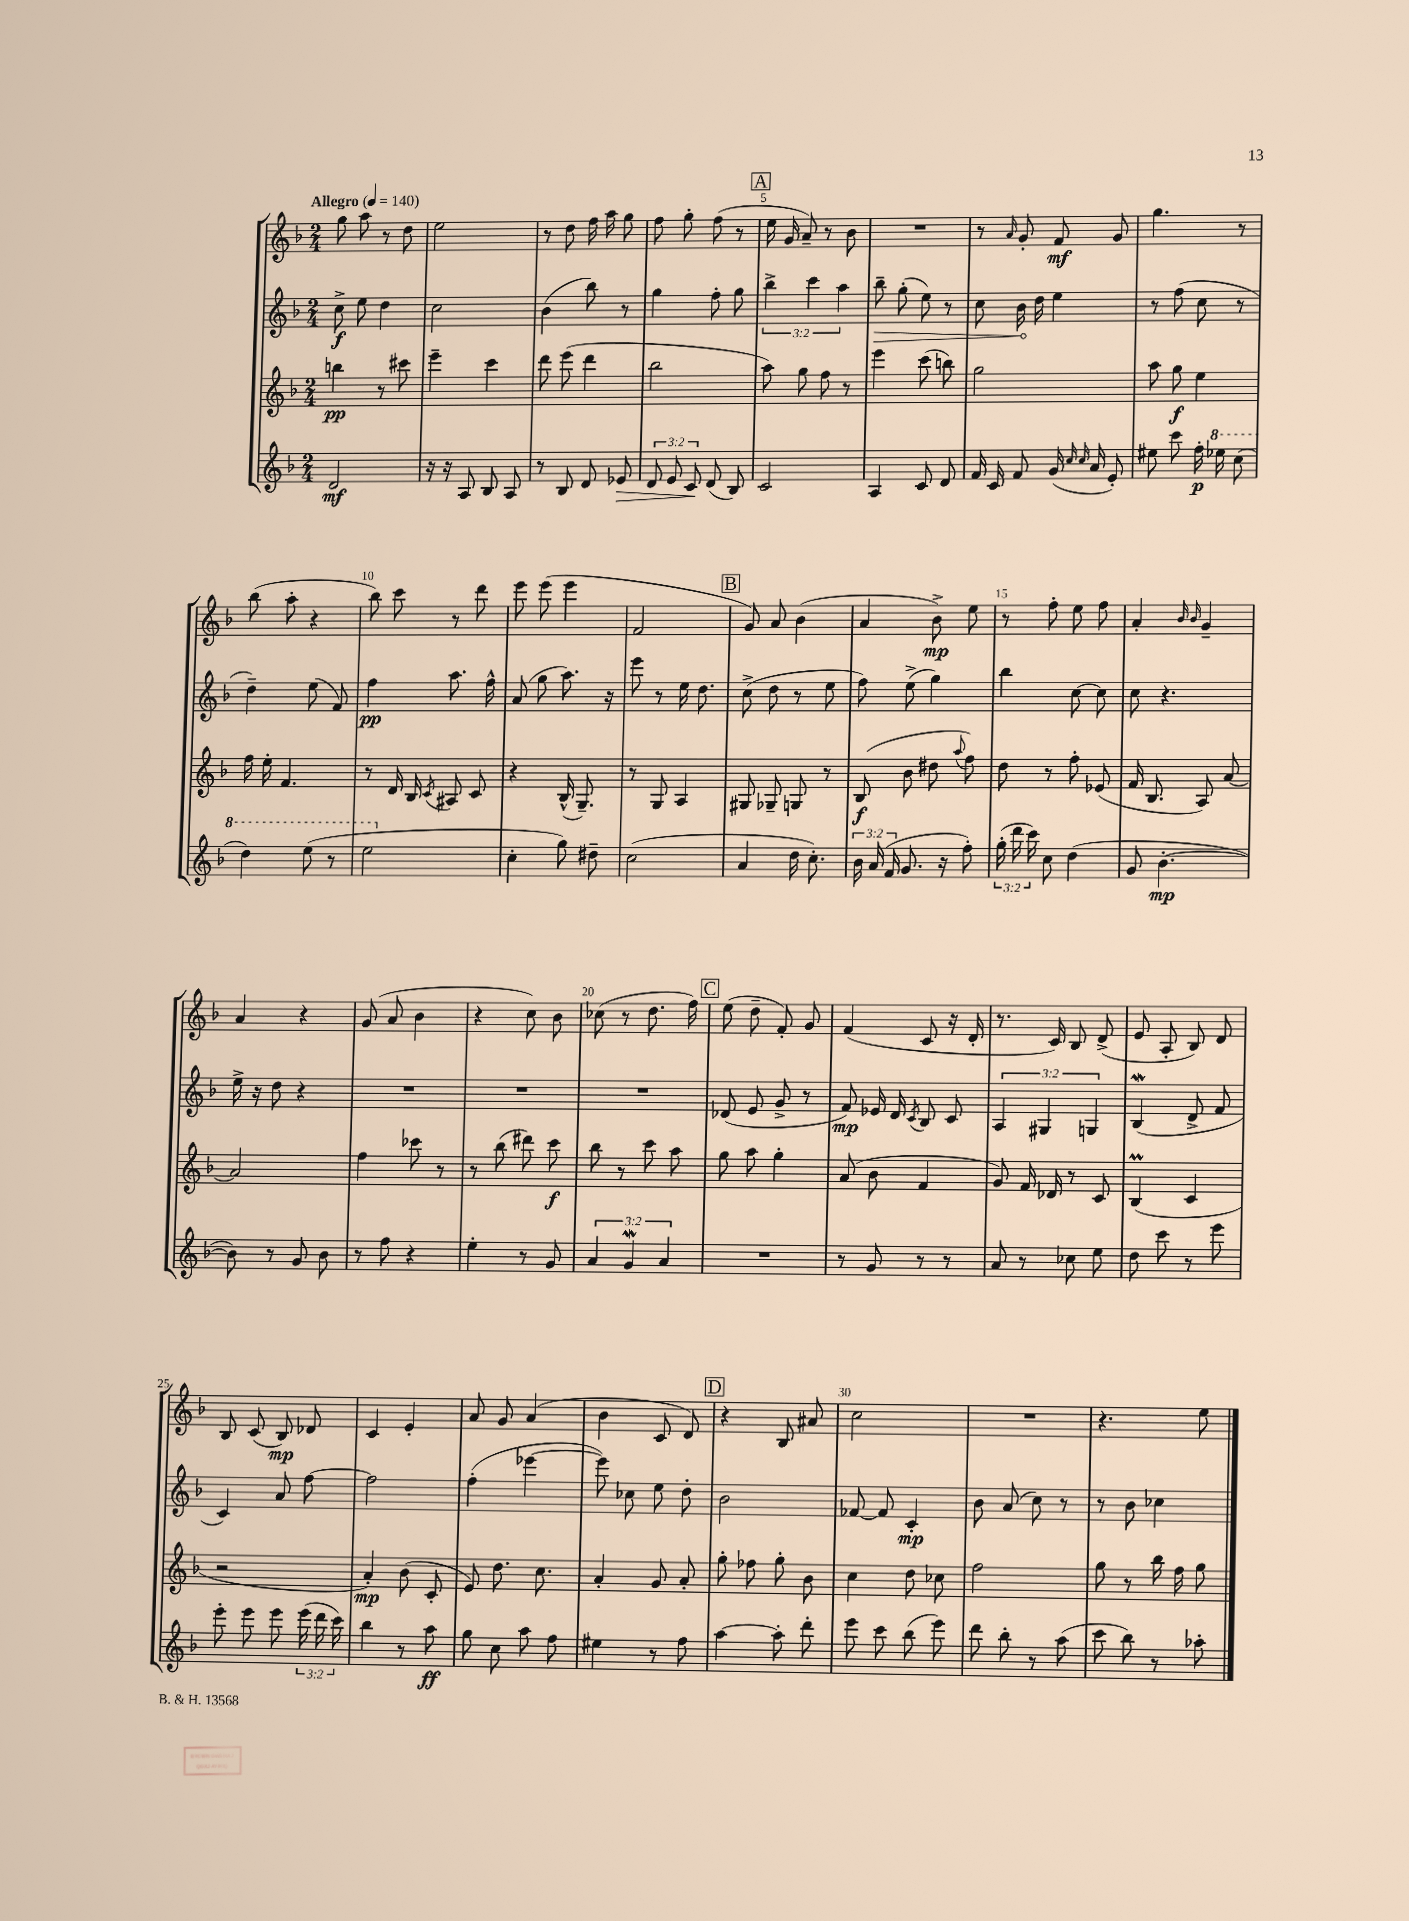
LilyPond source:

<<
\new StaffGroup <<
\new Staff = "s0" {
    \clef treble \key f \major \numericTimeSignature \time 2/4 \tempo "Allegro" 4 = 140
    \autoBeamOff g''8 a''8 r8 d''8 |
    e''2 |
    r8 d''8 f''16 a''16 g''8 |
    f''8 g''8-. f''8( r8 |
    \mark \markup { \box "A" } e''16 g'16 a'8--) r8 bes'8 |
    R2 |
    r8 \grace { a'16 } g'8-. f'8\mf g'8 |
    g''4. r8 |
    bes''8( a''8-. r4 |
    bes''8) c'''8 r8 d'''8 |
    e'''8 e'''8( e'''4 |
    f'2 |
    \mark \markup { \box "B" } g'8) a'8 bes'4( |
    a'4 bes'8->\mp) e''8 |
    r8 f''8-. e''8 f''8 |
    a'4-. \grace { bes'16 bes'16 } g'4-- |
    a'4 r4 |
    g'8( a'8 bes'4 |
    r4 c''8) bes'8 |
    ces''8( r8 d''8. f''16) |
    \mark \markup { \box "C" } e''8( d''8-- f'8-.) g'8 |
    f'4( c'8 r16 d'16-. |
    r8. c'16) bes8 d'8->( |
    e'8 a8-. bes8) d'8 |
    bes8 c'8( bes8\mp) des'8 |
    c'4 e'4-. |
    a'8 g'8 a'4( |
    bes'4 c'8 d'8) |
    \mark \markup { \box "D" } r4 bes8 ais'8 |
    c''2 |
    R2 |
    r4. e''8 \bar "|." |
}
\new Staff = "s1" {
    \clef treble \key f \major \numericTimeSignature \time 2/4 \override Staff.TupletNumber.text = #tuplet-number::calc-fraction-text
    \autoBeamOff c''8->\f e''8 d''4 |
    c''2 |
    bes'4( bes''8) r8 |
    g''4 f''8-. g''8 |
    \mark \markup { \box "A" } \tuplet 3/2 { bes''4-> c'''4 a''4 } |
    \once \override Hairpin.circled-tip = ##t bes''8--\> g''8-.( e''8) r8 |
    c''8 bes'16\! d''16 e''4 |
    r8 f''8( c''8 r8 |
    d''4--) e''8( f'8) |
    f''4\pp a''8. f''16-^ |
    a'8( g''8 a''8.) r16 |
    e'''8 r8 e''16 d''8. |
    \mark \markup { \box "B" } c''8->( d''8 r8 e''8 |
    f''8) e''8->( g''4) |
    bes''4 c''8~ c''8 |
    c''8 r4. |
    e''16-> r16 d''8 r4 |
    R2 |
    R2 |
    R2 |
    \mark \markup { \box "C" } des'8( e'8 g'8-> r8 |
    f'8\mp) ees'16 d'16 \acciaccatura { c'8 } bes8 c'8 |
    \tuplet 3/2 { a4 gis4 g4 } |
    bes4\mordent( d'8-> f'8 |
    c'4) a'8 f''8~ |
    f''2 |
    f''4-.( ees'''4~ |
    ees'''8) ces''8 e''8 d''8-. |
    \mark \markup { \box "D" } bes'2 |
    fes'8~ fes'8 c'4-.\mp |
    bes'8 a'8( c''8) r8 |
    r8 bes'8 ces''4 \bar "|." |
}
\new Staff = "s2" {
    \clef treble \key f \major \numericTimeSignature \time 2/4
    \autoBeamOff b''4\pp r8 cis'''8 |
    e'''4-- c'''4 |
    d'''8 e'''8( d'''4 |
    bes''2 |
    \mark \markup { \box "A" } a''8) g''8 f''8 r8 |
    e'''4 c'''8( b''8) |
    g''2 |
    a''8 g''8\f e''4 |
    f''16 e''16-. f'4. |
    r8 d'16 bes16 \acciaccatura { c'8 } ais8 c'8 |
    r4 bes16-^( g8.--) |
    r8 g8 a4 |
    \mark \markup { \box "B" } gis8 ges8-- g8 r8 |
    bes8\f( bes'8 dis''8 \appoggiatura { a''8 } f''8) |
    d''8 r8 f''8-. ees'8( |
    f'16 bes8. a8) a'8~ |
    a'2 |
    f''4 ces'''8 r8 |
    r8 bes''8( dis'''8) c'''8\f |
    bes''8 r8 c'''8 a''8 |
    \mark \markup { \box "C" } g''8 a''8 g''4-. |
    a'8( bes'8 f'4 |
    g'8) f'16 des'16 r8 c'8 |
    bes4\prall( c'4 |
    r2 |
    a'4-.\mp) bes'8( c'8-. |
    e'8) d''8. c''8. |
    a'4-. g'8 a'8-. |
    \mark \markup { \box "D" } g''8-. fes''8 g''8-. bes'8 |
    c''4 d''8 ces''8 |
    f''2 |
    g''8 r8 bes''16 f''16 g''8 \bar "|." |
}
\new Staff = "s3" {
    \clef treble \key f \major \numericTimeSignature \time 2/4 \override Staff.TupletNumber.text = #tuplet-number::calc-fraction-text
    \autoBeamOff d'2\mf |
    r16 r16 a8 bes8 a8 |
    r8 bes8 d'8 ees'8\> |
    \tuplet 3/2 { d'8 e'8 c'8\! } d'8( bes8) |
    \mark \markup { \box "A" } c'2 |
    a4 c'8 d'8 |
    f'16 c'16 f'8 g'16( \grace { c''16 c''16 } a'16 e'8-.) |
    eis''8 c'''8 f''16-.\p \ottava #1 ees'''16 c'''8( |
    d'''4) e'''8( r8 |
    e'''2 \ottava #0 |
    c''4-. g''8) dis''8-- |
    c''2( |
    \mark \markup { \box "B" } a'4 d''16 c''8.-.) |
    \tuplet 3/2 { bes'16 a'16( f'16 } g'8. r16 f''8-.) |
    \tuplet 3/2 { g''16-.( d'''16 c'''16) } c''8 d''4( |
    g'8 bes'4.~-.\mp |
    bes'8) r8 g'8 bes'8 |
    r8 f''8 r4 |
    e''4-. r8 g'8 |
    \tuplet 3/2 { a'4 g'4\mordent a'4 } |
    \mark \markup { \box "C" } R2 |
    r8 g'8 r8 r8 |
    a'8 r8 ces''8 e''8 |
    d''8 c'''8 r8 e'''8 |
    e'''8-. e'''8 e'''8 \tuplet 3/2 { e'''16( d'''16 c'''16) } |
    bes''4 r8 a''8\ff |
    g''8 c''8 a''8 f''8 |
    eis''4 r8 f''8 |
    \mark \markup { \box "D" } a''4~ a''8-. d'''8-. |
    e'''8 c'''8 bes''8( e'''8) |
    d'''8 bes''8-. r8 a''8( |
    c'''8 bes''8) r8 aes''8-. \bar "|." |
}
>>
>>
\layout { \context { \Score \override BarNumber.break-visibility = ##(#f #t #t) barNumberVisibility = #(every-nth-bar-number-visible 5) } }
